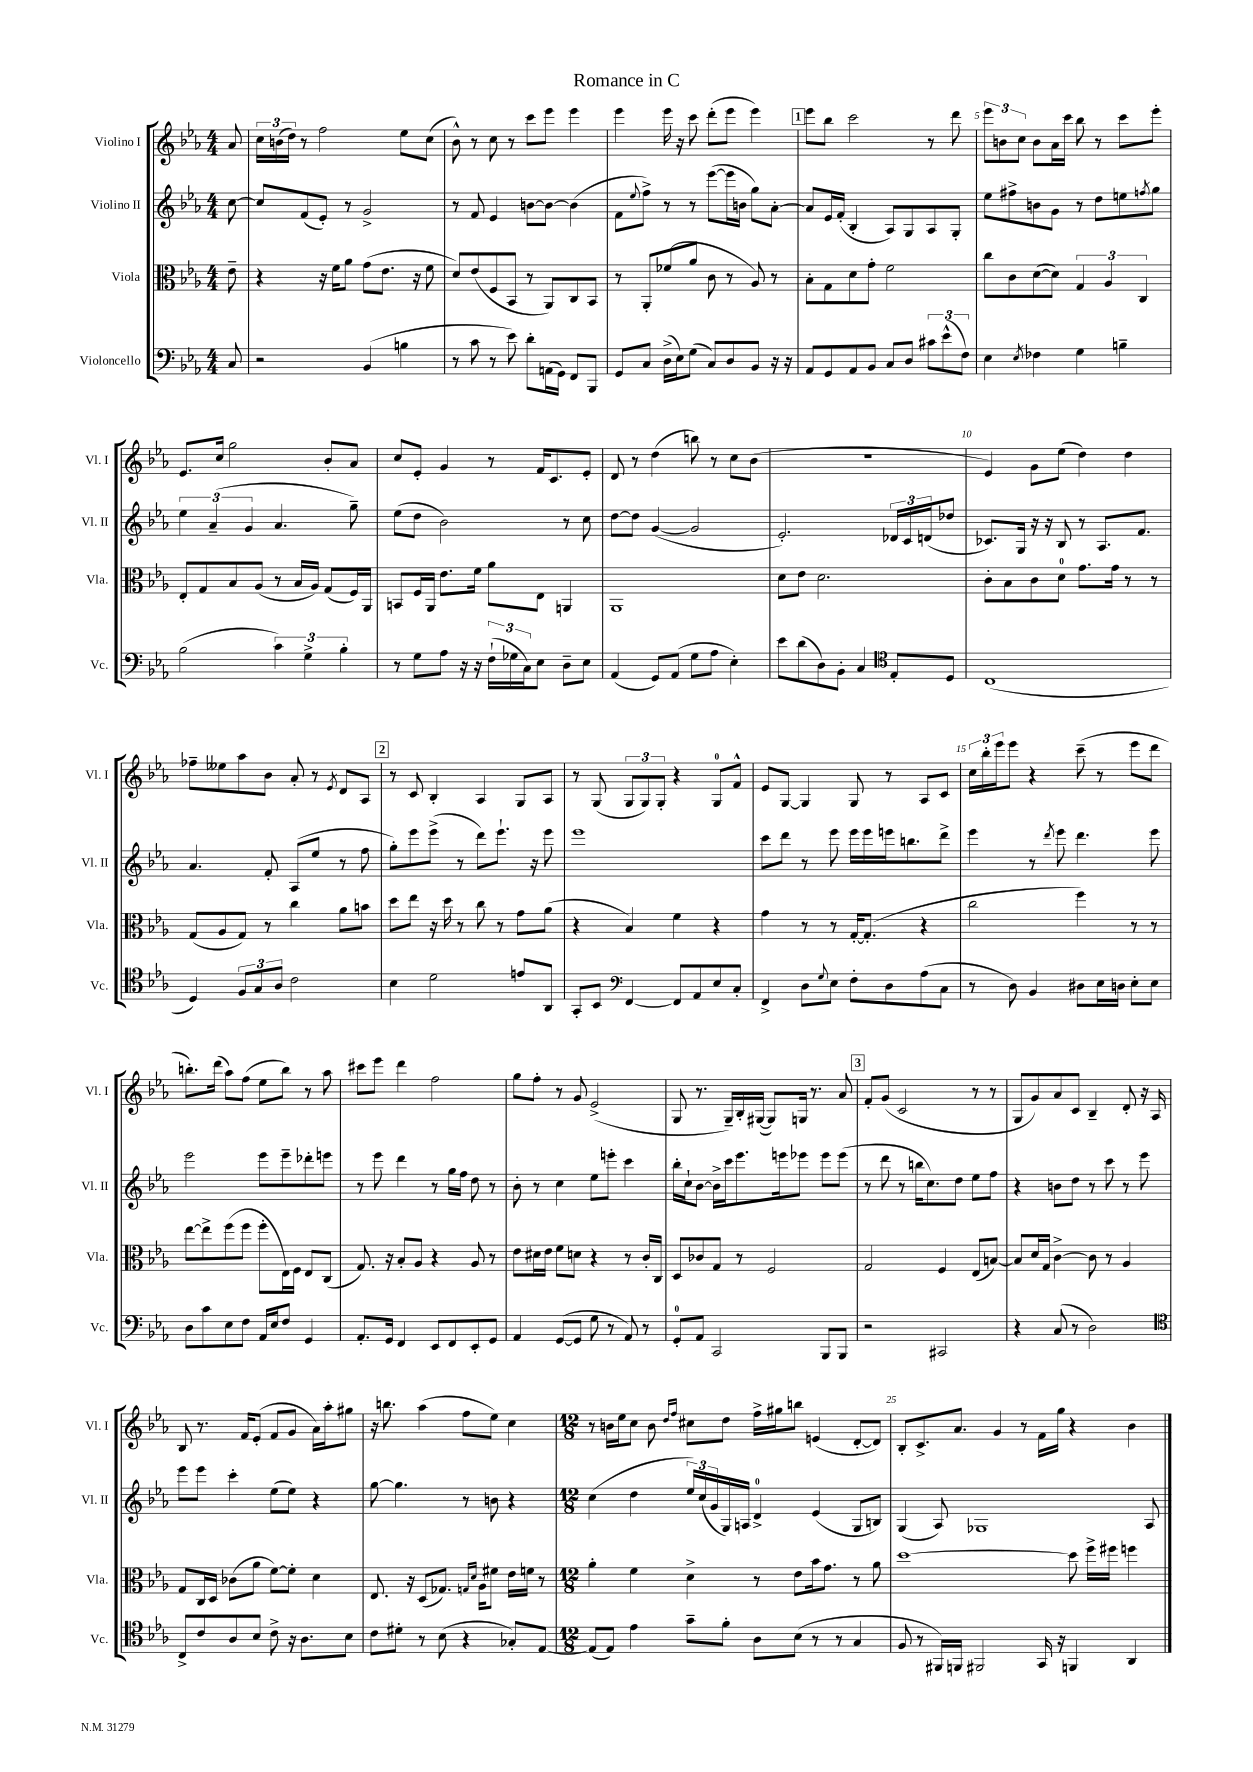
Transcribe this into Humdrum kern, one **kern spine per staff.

**kern	**kern	**kern	**kern
*staff4	*staff3	*staff2	*staff1
*clefF4	*clefC3	*clefG2	*clefG2
*k[b-e-a-]	*k[b-e-a-]	*k[b-e-a-]	*k[b-e-a-]
*M4/4	*M4/4	*M4/4	*M4/4
8C/	8e-~\	[8cc\	8a-/
=	=	=	=
2r	4r	8cc/]L	24cc\LL
.	.	.	(24b\
.	.	.	24dd\JJ)
.	.	(8f/	8r
.	16r	8e-'/J)	2ff\
.	16f\LK	.	.
.	8a-\J	8r	.
(4BB-/	(8g\L	2g^/	.
.	8.e-\J	.	.
4B\	.	.	8ee-\L
.	16r	.	.
.	8f\	.	(8cc\J
=	=	=	=
8r	8d/L)	8r	8b-^^\)
8c\	(8e-/	8f/	8r
8r	8F/	4e-/	8cc\
8e-\)	8BB-/J	.	8r
8d'\L	8r	[8b\L	8ccc\L
(16AA\L	8AA-/L)	8b\_J	8eee-\J
16GG\JJ)	.	.	.
8FF/L	8C/	(4b\]	4eee-\
8BBB-/J	8BB-/J	.	.
=	=	=	=
8GG/L	8r	8f\L	4eee-\
.	.	8qqee-/	.
8C/J	8AA-'/L	8ff^\J)	.
(16D^\LL	(8f-/	8r	16eee-\
16E-\J)	.	.	16r
(8G\J	8a-/J	8r	8ccc\
8C/L)	8c\	([8eee-\L	(8ddd'\L
8D/	8r	16eee-\]L	8eee-\J
.	.	16b\JJ	.
8BB-/J	8A-/)	8gg\L)	4eee-\)
16r	8r	[8a-'\J	.
16r	.	.	.
=	=	=	=
8AA-/L	8B-'\L	8a-/]L	8eee-\L
8GG/	8G\	16e-/L	8bb-\J
.	.	(16f'/JJ	.
8AA-/	8d\	4B-'/	2ccc\
8BB-/J	8g'\J	.	.
8C/L	2f\	8A-/L)	.
8D/J	.	8G/	.
12c#\L	.	8A-/	8r
(12e-^^\	.	.	.
.	.	8G'/J	8ddd\
12F\J)	.	.	.
=	=	=	=
4E-\	8cc\L	8ee-\L	12eee-\L
.	.	.	12b\
.	8c\	8ff#^\	.
.	.	.	12cc\J
8qE-/	.	.	.
4F-\	([8d\	8b\	8b\L
.	8d\]J)	8g\J	16a-\L
.	.	.	16ccc\JJ
4G\	6G/	8r	8bb-\
.	.	8dd\L	8r
.	6A-/	.	.
4B~\	.	8ee\	8ccc\L
.	6C/	.	.
.	.	8qff/	.
.	.	8gg\J	8eee-'\J
=	=	=	=
(2B-\	8E-'/L	6ee-\	8.e-/L
.	8G/	.	.
.	.	(6a-~/	.
.	.	.	16cc/Jk
.	8B-/	.	2gg\
.	.	6g/	.
.	(8A-/J	.	.
6c\)	8r	4.a-/	.
.	16B-/LL	.	.
6G^\	.	.	.
.	16A-/JJ)	.	.
.	(8G/L	.	8b-'/L
6B-'\	.	.	.
.	16F/L)	8gg~\)	8a-/J
.	16AA-/JJ	.	.
=	=	=	=
8r	8BB/L	(8ee-\L	8cc/L
8G\L	16F/L	8dd\J	8e-'/J
.	16AA-/JJ	.	.
8A-\J	8.e-\L	2b-\)	4g/
16r	.	.	.
16r	16f\Jk	.	.
(24F`\LL	8a-\L	.	8r
24G-\	.	.	.
24C\J)	.	.	.
8E-\J	8E-\J	.	16f/LK
.	.	.	8.c/
8D~\L	4AA/	8r	.
8E-\J	.	8cc\	8e-'/J
=	=	=	=
(4AA-/	1AA-	[8dd\L	8d/
.	.	8dd\]J	8r
8GG/L)	.	([4g/	(4dd\
(8AA-/J	.	.	.
8G\L	.	2g/]	8bb\)
8A-\J	.	.	8r
4E-'\)	.	.	8cc\L
.	.	.	(8b-\J
=	=	=	=
8e-\L	8d\L	2.e-'/)	1r
(8d\	8e-\J	.	.
8D\)	2.d\	.	.
8BB-'\J	.	.	.
4C/	.	.	.
*clefC4	*	*	*
8E-'/L	.	24d-/LL	.
.	.	24c/	.
.	.	(24d/J	.
8D/J	.	8dd-/J	.
=	=	=	=
(1C	8c'\L	8.c-/L)	4e-/)
.	8B-\	.	.
.	.	16G/Jk	.
.	8c\	16r	8g\L
.	.	16r	.
.	8d\J	8B-/	(8ee-\J
.	8.g\L	8r	4dd\)
.	.	8.A-/L	.
.	16g\Jk	.	.
.	8r	.	4dd\
.	.	8.f/J	.
.	8r	.	.
=	=	=	=
4D/)	(8G/L	4.a-/	8ff-~\L
.	8A-/	.	8ee--\
12F/L	8G/J)	.	8aa-\
12G/	.	.	.
.	8r	8f'/	8b-\J
12A-/J	.	.	.
2c\	4cc\	(8A-/L	8a-'/
.	.	8ee-/J	8r
.	.	.	8qe-/
.	8a-\L	8r	8d/L
.	8b\J	8ff\	8A-/J
=	=	=	=
4B-\	8dd\L	8gg'\L)	8r
.	8ee-\J	8eee-\	8c/
2d\	16r	(8eee-^\J	4B-'/
.	16dd\	.	.
.	8r	8r	.
.	8cc\	8ddd\L)	4A-/
.	8r	8.eee-`\J	.
8e/L	8g\L	.	8G/L
.	.	16r	.
8AA-/J	(8a-\J	8eee-\	8A-/J
=	=	=	=
8GG'/L	4r	1eee-	8r
8BB-/J	.	.	(8G/
*clefF4	*	*	*
[4FF/	4B-/)	.	12G/L
.	.	.	12G/)
.	.	.	12G'/J
8FF/]L	4f\	.	4r
8AA-/	.	.	.
8E-/	4r	.	8G/L
8C'/J	.	.	8f^^/J
=	=	=	=
4FF^/	4g\	8ccc\L	8e-/L
.	.	8ddd\J	[8G/J
8D\L	8r	8r	4G/]
8qqG/	.	.	.
8E-\J	8r	8eee-\	.
8F'\L	[16G'/LK	16eee-\LL	8G/
.	(8.G'/]J	16eee-\	.
8D\	.	16eee\J	8r
.	.	8.bb\	.
(8A-\	4r	.	8A-/L
8C\J	.	8ddd^\J	8c/J
=	=	=	=
8r	2cc\	4eee-\	24cc\LL
.	.	.	24bb-'\
.	.	.	24eee-\J
8D\)	.	.	8eee-\J
4BB-/	.	8r	4r
.	.	8qddd/	.
.	.	8eee-\	.
8D#\L	4ff\)	4.ddd\	(8ccc~\
16E-\L	.	.	8r
16D\JJ	.	.	.
8E-'\L	8r	.	8eee-\L
8E-\J	8r	8eee-\	8ddd\J
=	=	=	=
8D\L	[8ee-\L	2eee-\	8.bb'\L)
8c\	8ee-^\]	.	.
.	.	.	(16ddd\Jk
8E-\	(8ff\	.	8aa-\L)
8F\J	8ff\J	.	(8ff\J
16AA-/LL	8ff'\L	8eee-\L	8ee-\L
16E-/J	.	.	.
8F/J	16E-\L)	8eee-~\	8bb\J)
.	16F\JJ	.	.
4GG/	8E-/L	8ddd-'\	8r
.	(8C/J	8eee\J	8aa-\
=	=	=	=
8.AA-'/L	8.G/)	8r	8ccc#\L
.	.	8eee-\	8eee-\J
16GG/Jk	16r	.	.
4FF/	8B-'/L	4ddd\	4ddd\
.	8A-/J	.	.
8EE-/L	4r	8r	2ff\
8FF/	.	16gg\LL	.
.	.	16ff\JJ	.
8EE-'/	8A-/	8dd\	.
8GG/J	8r	8r	.
=	=	=	=
4AA-/	8e-\L	8b-'\	8gg\L
.	16d#\L	8r	8ff'\J
.	16e-\JJ	.	.
([8GG/L	8f\L	4cc\	8r
8GG/]J	8d\J	.	8g/
8G\	4r	8ee-\L	(2e-^/
8r	.	8eee'\J	.
8AA-/)	8r	4ccc\	.
8r	16c'/LL	.	.
.	16C/JJ	.	.
=	=	=	=
8GG'/L	8D/L	16bb-'\LL	8G/
.	.	16cc`\J	.
8AA-/J	8c-/	[8b-\J	8.r
2CC/	8G/J	16b-^\]LL	.
.	.	16ccc\J	16G~/LL)
.	8r	8.eee-\	16B-'/
.	.	.	([16G#/JJ
.	2F/	.	8G#/]L)
.	.	16eee\k	.
.	.	8eee-\J	16G/Jk
.	.	.	8.r
8BBB-/L	.	8eee-\L	.
8BBB-/J	.	(8eee-\J	8a-/
=	=	=	=
2r	2G/	8r	8f'/L
.	.	8ddd\	(8g/J
.	.	8r	2c/
.	.	16bb\LK	.
.	.	8.cc\)	.
2CC#/	4F/	.	.
.	.	8dd\J	.
.	(8E-/L	8ee-\L	8r
.	[8B/J)	8ff\J	8r
=	=	=	=
4r	8B/]L	4r	8G/L
.	16d/L	.	8g/)
.	16G/JJ	.	.
(8C/	[4c^\	8b\L	8a-/
8r	.	8dd\J	8c/J
2D\)	8c\]	8r	4B-~/
.	8r	8ccc\	.
.	4A-/	8r	8d'/
.	.	8eee-\	16r
.	.	.	16A-/
=	=	=	=
*clefC4	*	*	*
8C^/L	8G/L	8eee-\L	8B-/
8c/	16C/L	8eee-\J	8.r
.	16D/JJ	.	.
8A-/	(8c-\L	4ccc'\	.
.	.	.	16f/LK
8B-/J	8a-\J	.	(8e-'/J
8c^\	[8f\L)	(8ee-\L	8f/L
16r	8f'\]J	8ee-\J)	8g/J
8.A-\L	.	.	.
.	4d\	4r	16a-\LL)
.	.	.	16aa-'\J
8B-\J	.	.	8gg#\J
=	=	=	=
8c\L	8.E-/	[8gg\	16r
.	.	.	8.bb\
8d#'\J	.	4.gg\]	.
.	16r	.	.
8r	(8D/L	.	(4aa-\
(8B-\	8.G-/J)	.	.
4r	.	8r	8ff\L
.	16qqG/LL	.	.
.	16qqd/JJ	.	.
.	16A-\LK	.	.
.	8f#\J	8b\	8ee-\J)
8G-'/L)	16e-\LL	4r	4cc\
.	16f\JJ	.	.
[8E-/J	8r	.	.
=	=	=	=
*M12/8	*M12/8	*M12/8	*M12/8
(8E-/]L	4a-'\	(4cc\	8r
8E-/J)	.	.	16b\LL
.	.	.	16ee-\J
4e-\	4f\	4dd\	8cc\J
.	.	.	8b\
.	.	.	16qqdd/LL
.	.	.	16qqff/JJ
8g~\L	4d^\	24ee-/LL)	8cc#\L
.	.	(24cc/	.
.	.	24g/	.
8f'\J	.	16G/)	8dd\J
.	.	16A/JJ	.
8A-\L	8r	4d^/	16ff^\LL
.	.	.	16gg#\J
(8B-\J	8e-\L	.	8bb\J
8r	16b-\k	(4e-/	(4e/
.	8.g\J	.	.
8r	.	.	.
4G/	8r	8G/L	[8d'/L
.	8a-\	8B/J)	8d/]J)
=	=	=	=
8F/	[1dd	(4G/	8B-'/L
8r	.	.	8.c^/
16FF#/LL)	.	8A-/)	.
16FF/JJ	.	.	8.a-/J
2FF#/	.	1G-	.
.	.	.	4g/
.	.	.	8r
16GG/	.	.	16f\LL
16r	.	.	16gg\JJ
4FF/	8dd\]	.	4r
.	16ff^\LL	.	.
.	16ff#\JJ	.	.
4AA-/	4ff\	.	4b-\
.	.	8A-/	.
==	==	==	==
*-	*-	*-	*-
